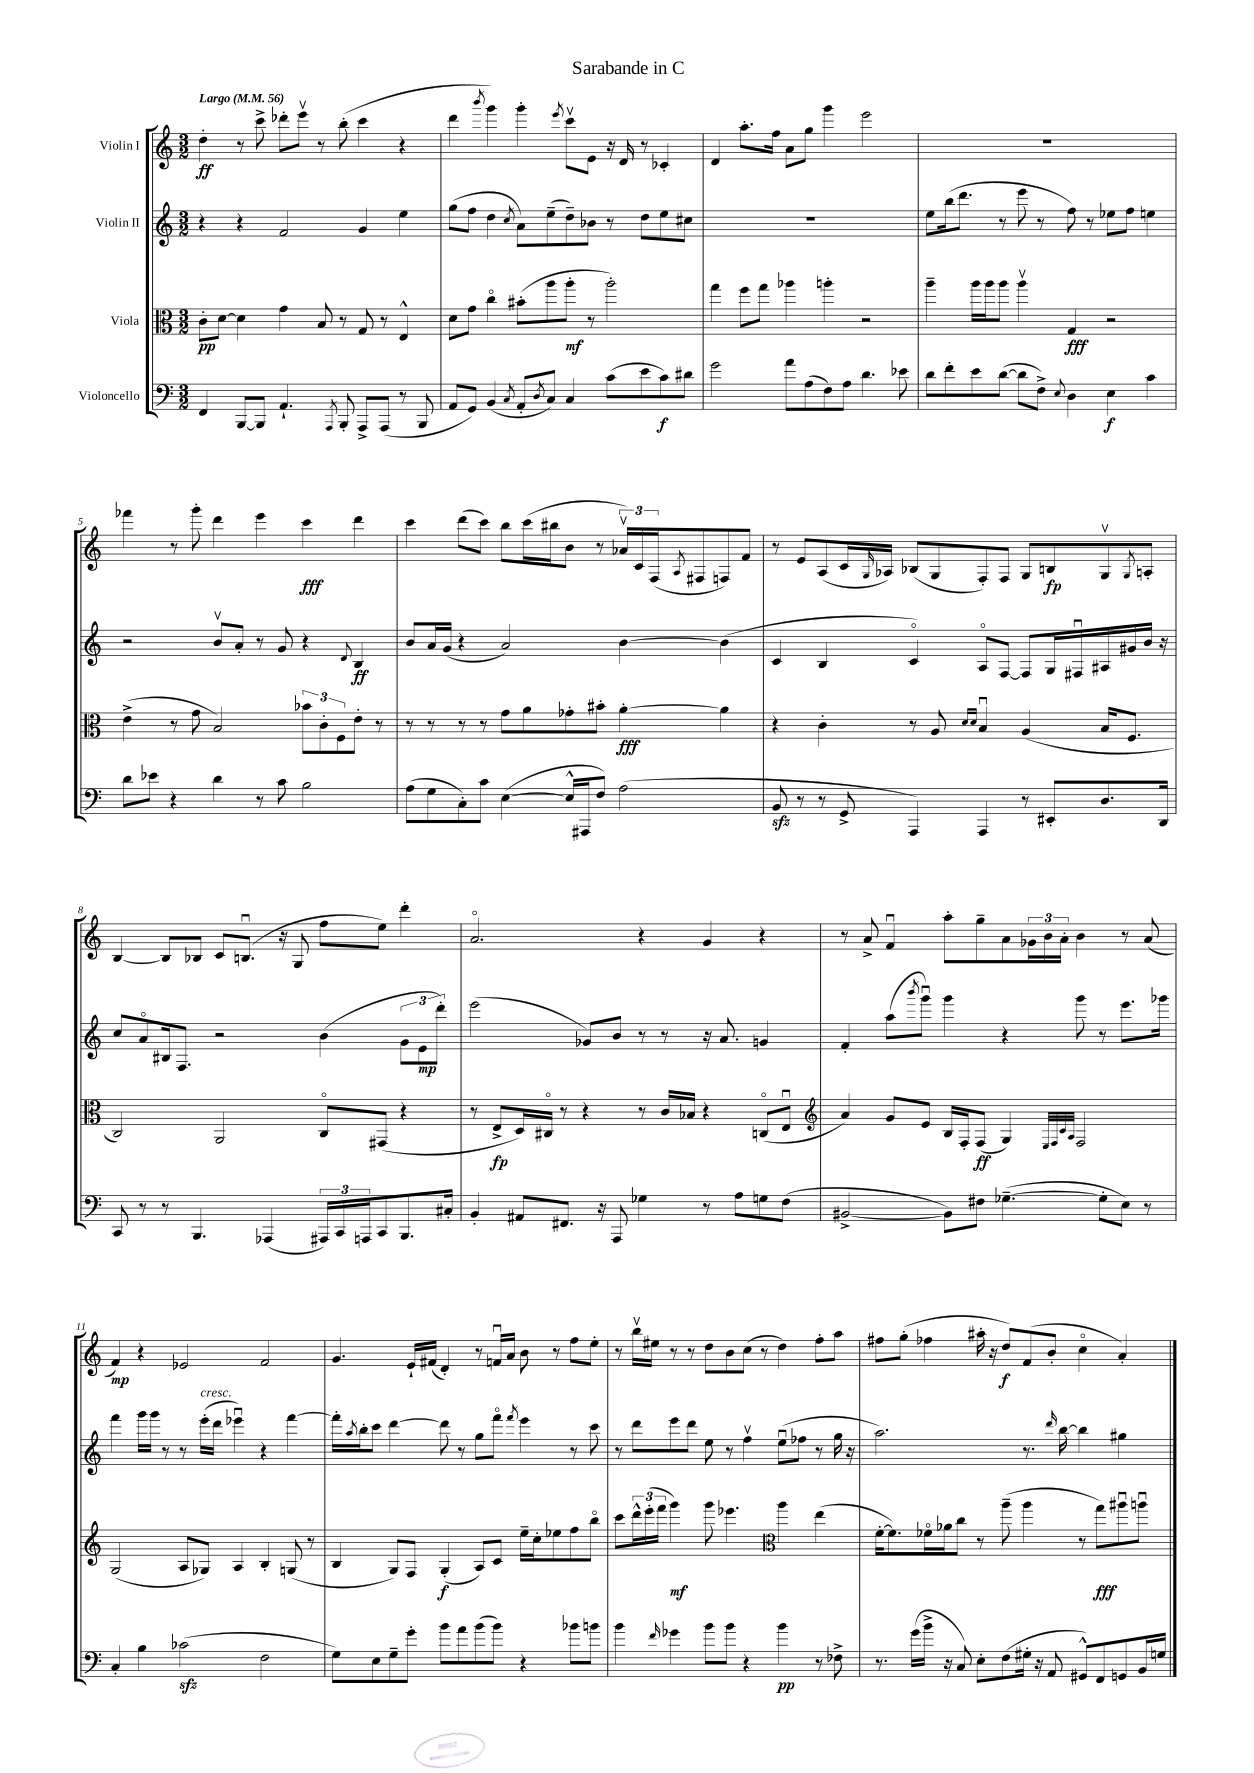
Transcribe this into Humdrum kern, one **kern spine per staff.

**kern	**kern	**kern	**kern
*staff4	*staff3	*staff2	*staff1
*clefF4	*clefC3	*clefG2	*clefG2
*k[]	*k[]	*k[]	*k[]
*M3/2	*M3/2	*M3/2	*M3/2
*MM56	*MM56	*MM56	*MM56
4FF	8c'	4r	4dd'
.	[8d	.	.
[8BBB	4d]	4r	8r
8BBB]	.	.	8ccc^
4.AA`	4g	2f	8ddd-'
.	.	.	8eeev
.	8B	.	8r
8qAAA	.	.	.
8BBB'	8r	.	(8bb'
8AAA^	8G	4g	4ccc
(8AAA	8r	.	.
8r	4E^^	4ee	4r
8BBB	.	.	.
=	=	=	=
8AA	8d	(8gg	4ddd
8GG)	8g	8ff	.
.	.	.	8qbbb
(4BB	4cco	4dd	4ggg)
8qC	.	8qcc	.
8AA'	(8b#'	8a)	4ggg'
8qD	.	.	.
8C)	8aa	(8ee~	.
.	.	.	8qeee
4C	8aa'	8dd~)	8cccv
.	8r	8b-	8e
(8c	2aa')	8r	16r
.	.	.	16d
8e	.	8dd	8r
8c)	.	8ee	4c-'
8d#	.	8cc#	.
=	=	=	=
2g	4gg	1.r	4d
.	8ff	.	8.aa'
.	8gg	.	.
.	.	.	16ff
8a	4aa-	.	8a
(8A	.	.	8gg
8F)	4aa'	.	4ggg
8A	.	.	.
4.d	2r	.	2eee
8e-	.	.	.
=	=	=	=
8d	4aa~	8ee	1.r
8f'	.	(16bb	.
.	.	8.ddd	.
8e	16aa	.	.
.	16aa	.	.
([8d	8aa	8r	.
8d]	4aav	8eee	.
8F^)	.	8r	.
8qqE	.	.	.
4D	4G	8ff)	.
.	.	8r	.
4E	2r	8ee-	.
.	.	8ff	.
4c	.	4ee	.
=	=	=	=
8d	(4e^	2r	4fff-
8e-	.	.	.
4r	8r	.	8r
.	8g	.	8ggg'
4d	2B)	8bv	4ddd
.	.	8a'	.
8r	.	8r	4eee
8c	.	8g	.
2B	12b-	4r	4ccc
.	12c'	.	.
.	12F	.	.
.	.	8qqd	.
.	8e'	4B	4ddd
.	8r	.	.
=	=	=	=
(8A	8r	8b	4ccc
8G	8r	16a	.
.	.	(16g	.
8C')	8r	4r	(8ddd
8c	8r	.	8ccc)
([4E	8g	2a)	8bb
.	8a	.	(16ccc
.	.	.	16bb#
16E^^]	8g-'	.	8b
16AAA#	.	.	.
8F)	8b#'	.	8r
(2A	[4a'	[4b	24a-v)
.	.	.	24c
.	.	.	(24F
.	.	.	8qA
.	.	.	8F#
.	4a]	(4b]	8F)
.	.	.	8f
=	=	=	=
8BB	4r	4c	8r
8r	.	.	8e
8r	4c'	4B	(8A
8GG^	.	.	16c
.	.	.	16qqG
.	.	.	16A-)
4AAA)	8r	4co)	(8B-
.	8A	.	8G
.	16qqd	.	.
.	16qqd	.	.
4AAA	4Bu	8Ao	8F')
.	.	[8F	8F
8r	(4A	8F]	8G
8EE#'	.	16G	8B
.	.	16F#u	.
8.D	16B	16A#	8Gv
.	8.F	16g#	.
.	.	.	8qG
.	.	16b	8A'
16DD	.	16r	.
=	=	=	=
8CC	2C)	8cc	[4B
8r	.	8ao	.
8r	.	16B#	8B]
.	.	8.F	.
4.BBB	.	.	8B-
.	2AA	2r	8c
.	.	.	(8.Bu
(4AAA-	.	.	.
.	.	.	16r
.	.	.	8G
24AAA#)	8Co	(4b	8ff
24CC	.	.	.
24AAA	.	.	.
8CC	(8GG#	.	8ee)
8.BBB	4r	12g	4ddd'
.	.	12e	.
.	.	12ddd')	.
16C#'	.	.	.
=	=	=	=
4BB'	8r	(2eee	2.ao
.	8E^	.	.
8AA#	16D)	.	.
.	16C#o	.	.
8.FF#	8r	.	.
.	4r	8g-)	.
16r	.	.	.
8AAA	.	8b	.
4G-	8r	8r	4r
.	16c	8r	.
.	16B-	.	.
8r	4r	16r	4g
.	.	8.a	.
8A	.	.	.
8G	(8Co	4g	4r
(8F	8Eu	.	.
=	=	=	=
*	*clefG2	*	*
[2BB#^	4a)	4f'	8r
.	.	.	8a^
.	8g	(8aa	4fu
.	.	8qbbb	.
.	8e	8gggu)	.
8BB#])	16B	4ggg	8aa'
.	16F'	.	.
8F#	(8F	.	8gg~
([4.G-~	4G)	4r	8a
.	.	.	24g-
.	.	.	24b
.	.	.	24a'
.	32qqE	.	.
.	32qqF	.	.
.	32qqc	.	.
.	32qqA	.	.
.	2F	8ggg	4b
8G-']	.	8r	.
8E)	.	8.eee	8r
8r	.	.	(8a
.	.	16ggg-	.
=	=	=	=
4C'	(2G	4fff	4f)
4B	.	16ggg	4r
.	.	16ggg	.
.	.	8r	.
(2c-	8A	8r	2e-
.	8G-)	(16eee'	.
.	.	16ddd	.
.	4A	4eee-u)	.
2F	4B'	4r	2f
.	(8G	[4fff	.
.	8r	.	.
=	=	=	=
8G)	4B	16fff']	4.g
.	.	8qaa	.
.	.	16bb'	.
8E	.	8ccc	.
8G~	8G)	[4ddd	.
8g'	8F	.	16e`
.	.	.	(16f#
8b	(4G'	8ddd]	4d')
8a	.	8r	.
(8b	8A)	8gg	8r
8b)	8c	8fffo	16fu
.	.	.	16a
.	.	8qfff	.
4r	16ee~	4eee	8b
.	16cc'	.	.
.	8ee-	.	8r
8b-	8ff	8r	8ff
8b	8bbo	8ccc	8ee'
=	=	=	=
4b	8ccc	8r	8r
.	24ddd^^	8ddd	16bbv
.	(24eee'	.	.
.	.	.	16ee#
.	24fff	.	.
16qqf	.	.	.
4g-	4ggg)	8eee	8r
.	.	8ddd	8r
8b	8ggg	8ee	8dd
8b	4.eee-	8r	8b
4r	.	4ffv	(8cc
.	.	.	8r
*	*clefC3	*	*
4b	4aa	(8eeu	4dd)
.	.	8ff-	.
8r	(4ee	8r	8ff'
8F-^	.	16gg	8aa
.	.	16r	.
=	=	=	=
8.r	[16f'	2.aa)	8ff#
.	8.f])	.	.
.	.	.	(8gg'
(16g	.	.	.
16b^	16f-o	.	4ff-
16r	16a-	.	.
8C)	8cc	.	.
8E'	8r	.	16aa#'
.	.	.	16r
(8F	(8aa~	.	8dd)
16G#'	4aa	8.r	(8f
16r	.	.	.
8AA	.	.	8b'
.	.	16qqddd	.
.	.	[16bb	.
8GG#^^)	8r	4bb]	4cco
8FF	8gg)	.	.
8GG	8aa#u	4gg#	4a')
16BB	8aau	.	.
16G	.	.	.
==	==	==	==
*-	*-	*-	*-
